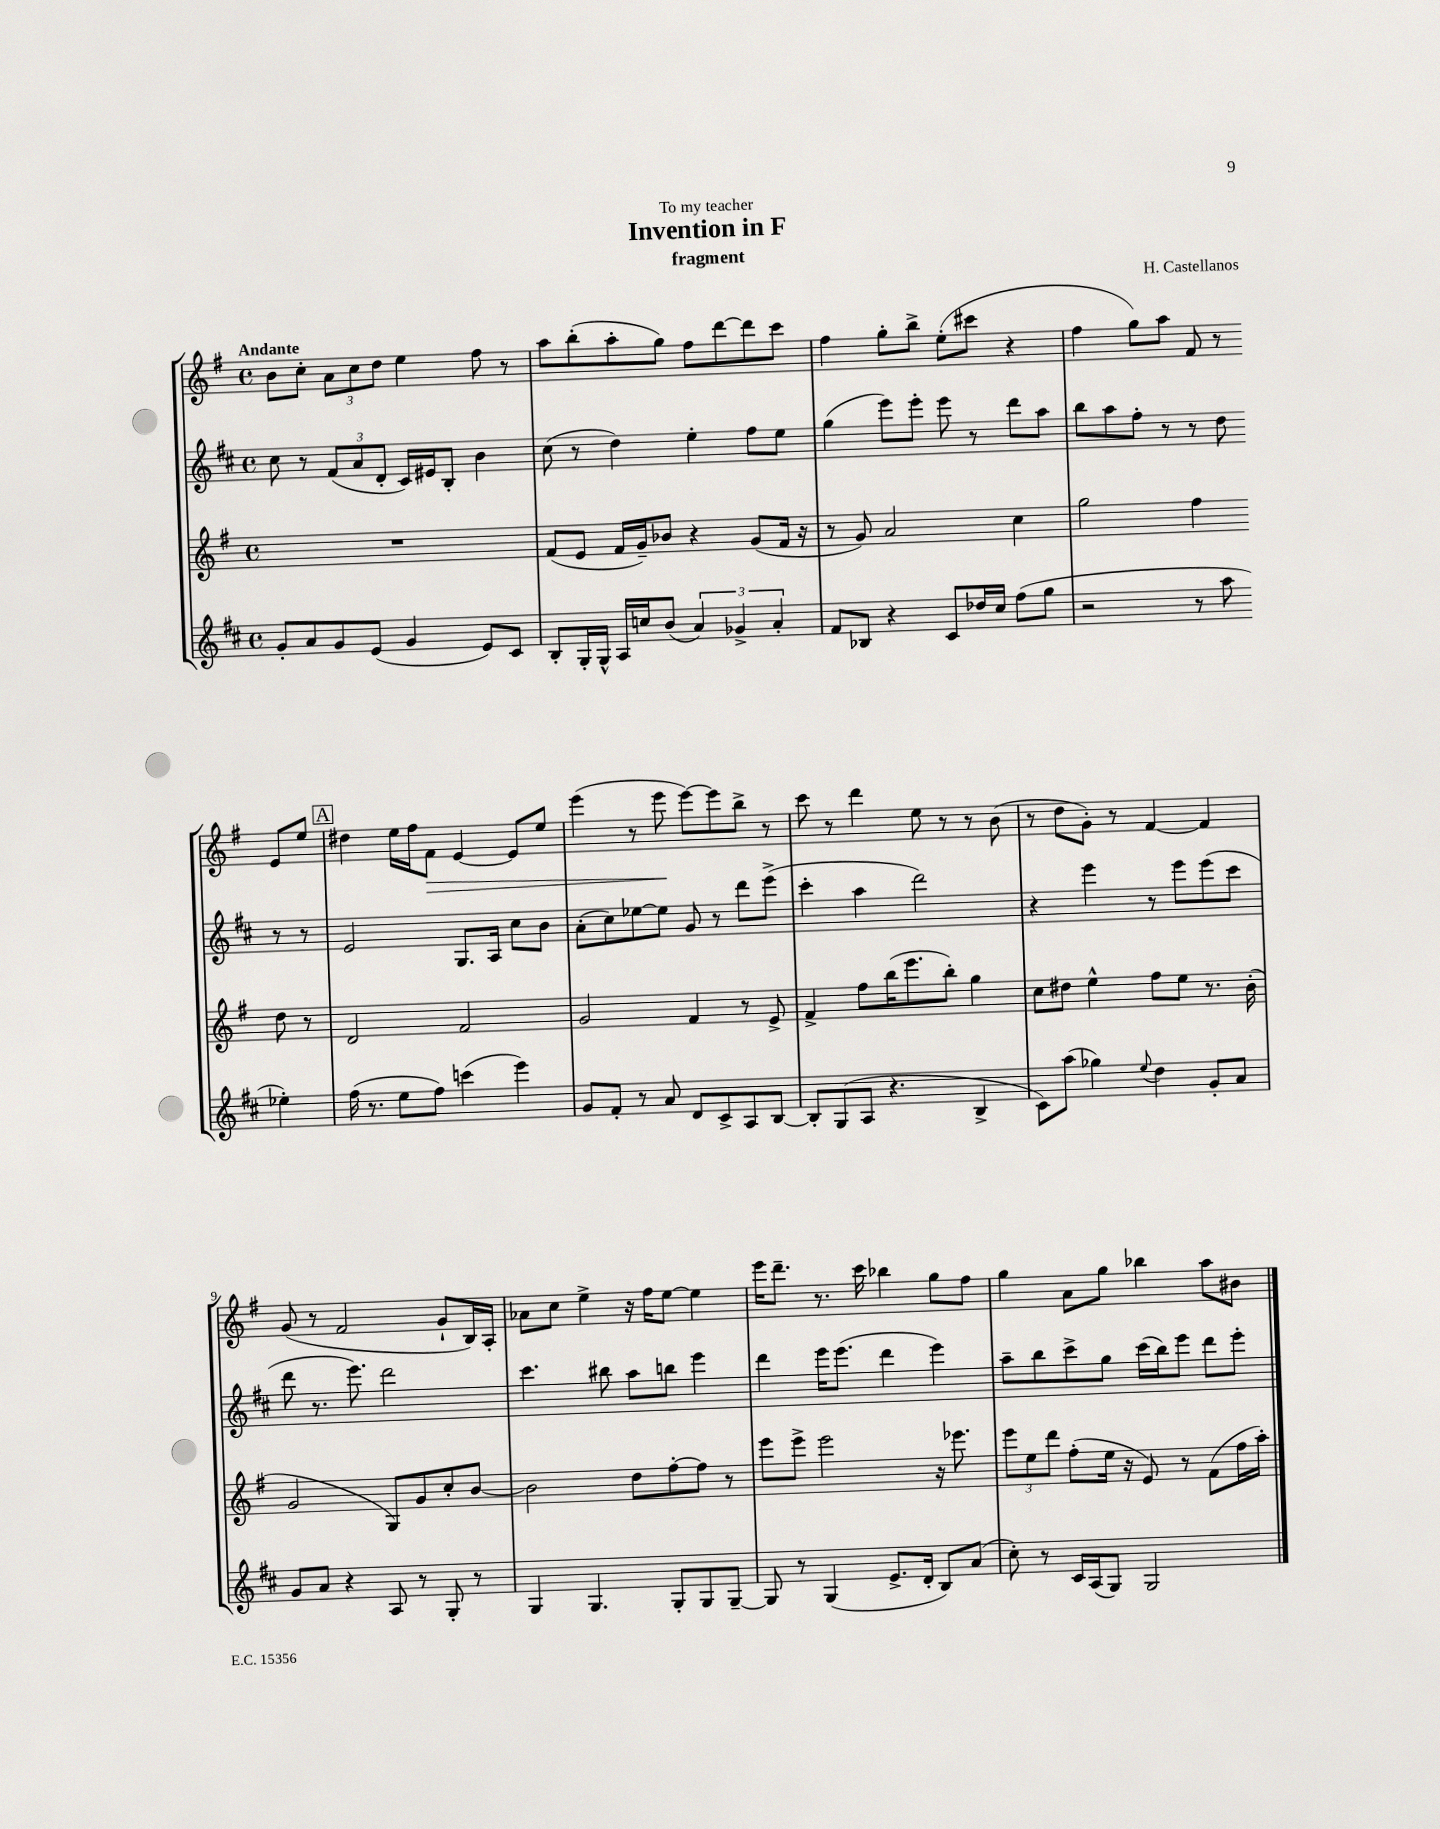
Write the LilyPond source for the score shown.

\header { title = "Invention in F" composer = "H. Castellanos" subtitle = "fragment" dedication = "To my teacher" }
<<
\new StaffGroup <<
\new Staff = "s0" {
    \clef treble \key g \major \defaultTimeSignature \time 4/4 \tempo "Andante"
    b'8 c''8-. \tuplet 3/2 { a'8 c''8 d''8 } e''4 fis''8 r8 |
    a''8 b''8-.( a''8-. g''8) fis''8 d'''8~ d'''8 c'''8 |
    fis''4 g''8-. b''8-> e''8-.( cis'''8 r4 |
    fis''4 g''8) a''8 fis'8 r8 e'8 e''8 |
    \mark \markup { \box "A" } dis''4 e''16 fis''16 fis'8\> e'4~ e'8 e''8 |
    e'''4( r8 e'''8\! e'''8~) e'''8 b''8-> r8 |
    c'''8 r8 d'''4 e''8 r8 r8 b'8( |
    r8 d''8 g'8-.) r8 fis'4~ fis'4 |
    g'8( r8 fis'2 g'8-! b16) a16-. |
    aes'8 c''8 e''4-> r16 fis''16 e''8~ e''4 |
    e'''16 d'''8.-- r8. c'''16 bes''4 g''8 fis''8 |
    g''4 a'8 g''8 bes''4 a''8 bis'8 \bar "|." |
}
\new Staff = "s1" {
    \clef treble \key d \major \defaultTimeSignature \time 4/4
    cis''8 r8 \tuplet 3/2 { fis'8( a'8 d'8-. } cis'16) eis'16 b8-. b'4 |
    cis''8( r8 d''4) e''4-. fis''8 e''8 |
    g''4( e'''8) e'''8-. e'''8 r8 d'''8 a''8 |
    b''8 a''8 fis''8-. r8 r8 d''8 r8 r8 |
    \mark \markup { \box "A" } e'2 g8. a16 cis''8 b'8 |
    a'8-.( cis''8) ees''8~ ees''8 g'8 r8 d'''8 e'''8->( |
    cis'''4-. a''4 d'''2) |
    r4 e'''4 r8 e'''8 e'''8( cis'''8 |
    d'''8 r8. e'''8.) d'''2 |
    cis'''4. bis''8 a''8 b''8 e'''4 |
    d'''4 e'''16 e'''8.( d'''4 e'''4) |
    a''8-- b''8 cis'''8-> g''8 cis'''16( b''16) e'''8 d'''8 e'''8-. \bar "|." |
}
\new Staff = "s2" {
    \clef treble \key g \major \defaultTimeSignature \time 4/4
    R1 |
    fis'8( e'8 fis'16 g'16--) bes'8 r4 g'8( fis'16 r16 |
    r8 g'8) a'2 c''4 |
    g''2 fis''4 d''8 r8 |
    \mark \markup { \box "A" } d'2 fis'2 |
    g'2 fis'4 r8 e'8-> |
    fis'4-> fis''8 b''16( e'''8. b''8-.) g''4 |
    c''8 dis''8 e''4-^ fis''8 e''8 r8. b'16-.( |
    g'2 g8) g'8 c''8-. b'8~ |
    b'2 d''8 fis''8~-. fis''8 r8 |
    e'''8 e'''8-> e'''2 r16 ees'''8. |
    \tuplet 3/2 { e'''8 e''8 d'''8 } fis''8-.( e''16 r16 e'8) r8 fis'8( fis''16 a''16-.) \bar "|." |
}
\new Staff = "s3" {
    \clef treble \key d \major \defaultTimeSignature \time 4/4
    g'8-. a'8 g'8 e'8( g'4 e'8) cis'8 |
    b8-. g16-. g16-^ a16 c''16 b'8( \tuplet 3/2 { a'4) ges'4-> a'4-. } |
    fis'8 bes8 r4 cis'8 des''16 cis''16 fis''8( g''8 |
    r2 r8 a''8 ees''4-.) |
    \mark \markup { \box "A" } fis''16( r8. e''8 fis''8) c'''4( e'''4) |
    g'8 fis'8-. r8 a'8 d'8 cis'8-> a8 b8~ |
    b8-. g8( a8 r4. b4-> |
    cis'8) a''8( ges''4) \appoggiatura { e''8 } d''4 g'8-. a'8 |
    g'8 a'8 r4 a8 r8 g8-. r8 |
    g4 g4. g8-. g8 g8~-- |
    g8 r8 g4( e'8.-> d'16-. b8) a'8( |
    cis''8-.) r8 cis'16 a16( g8) g2 \bar "|." |
}
>>
>>
